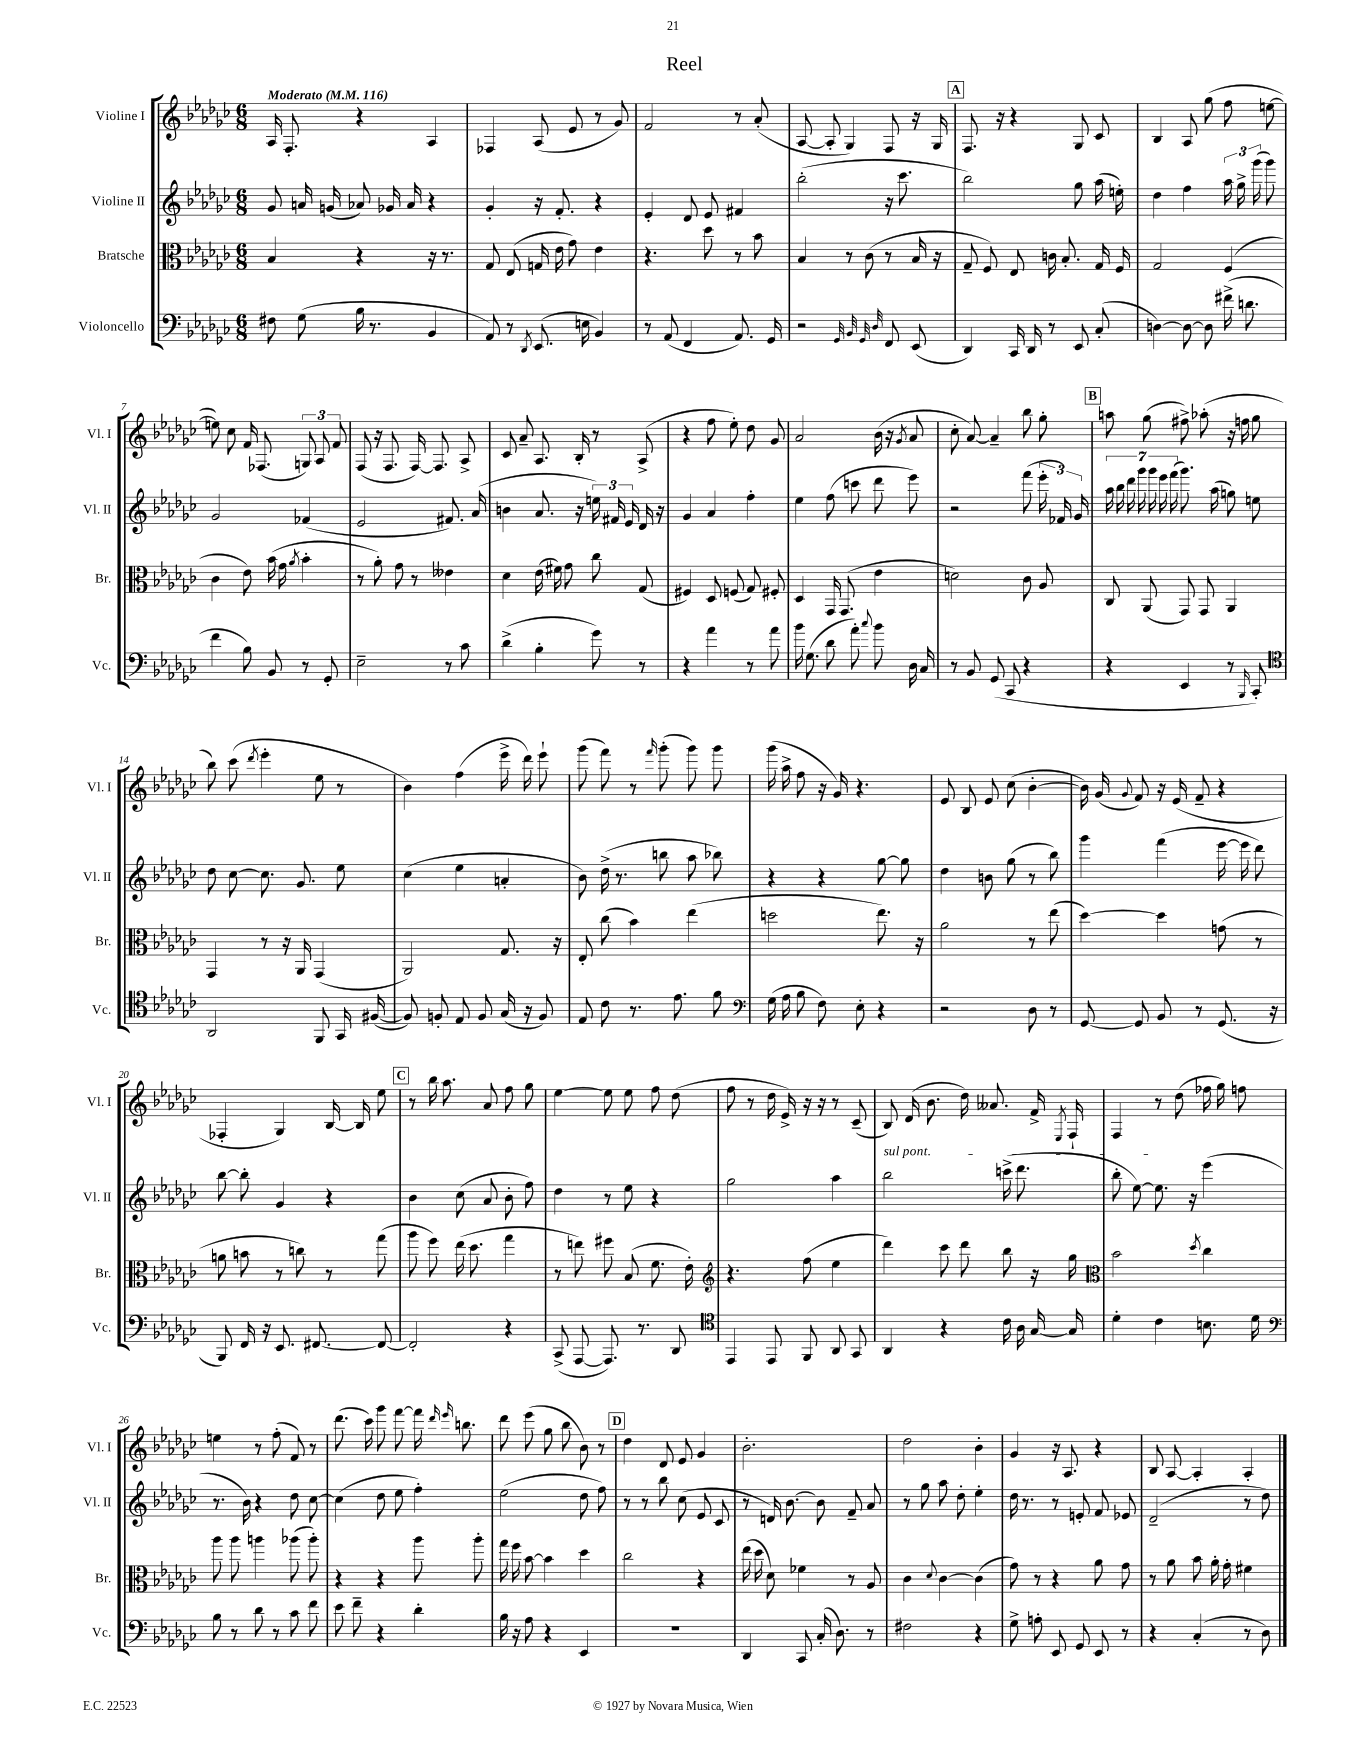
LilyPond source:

\header { title = "Reel" }
<<
\new StaffGroup <<
\new Staff = "s0" \with { instrumentName = "Violine I" shortInstrumentName = "Vl. I" } {
    \clef treble \key ges \major \numericTimeSignature \time 6/8 \tempo "Moderato" 4 = 116
    \autoBeamOff aes16 f8.-. r4 aes4 |
    fes4 aes8( ees'8 r8 ges'8) |
    f'2 r8 aes'8-.( |
    aes8~ aes8-. ges4) f8 r16 ges16 |
    \mark \markup { \box "A" } f8. r16 r4 ges8 ces'8 |
    bes4 aes8 ges''8( f''8 e''8~ |
    e''8) ces''8 f'16 fes8.( \tuplet 3/2 { g8) aes8 f'8 } |
    f8( r16 f8. f16~) f8. aes8-> |
    ces'8 aes'8-- aes8. bes16-. r8 aes8->( |
    r4 f''8 ees''8-.) des''8 ges'8 |
    aes'2 bes'16( r16 \acciaccatura { ges'8 } aes'8 |
    ces''8-. aes'8~) aes'4-- bes''8 ges''8-. |
    \mark \markup { \box "B" } a''8 ges''8( fis''8->) aes''8-.( r16 f''16 ges''8 |
    bes''8) ces'''8( \acciaccatura { des'''8 } ees'''4-. ees''8 r8 |
    bes'4) f''4( ees'''16-> des'''16) ees'''8-! |
    ges'''8( f'''8) r8 \grace { f'''16 } ges'''8-.( ges'''8) ges'''8 |
    ges'''16( aes''16-> f''8 r16 ges'16) r4. |
    ees'8 bes8 ees'8 ces''8( bes'4~-. |
    bes'16) ges'16( \appoggiatura { ges'8 } f'8) r16 ees'16( f'8-- r4 |
    fes4-. ges4) bes16~ bes16 ees''8 |
    \mark \markup { \box "C" } r8 bes''16 aes''8. aes'8 f''8 ges''8 |
    ees''4~ ees''8 ees''8 f''8 des''8( |
    f''8 r8 des''16 ees'16->) r16 r16 r8 ces'8--( |
    bes8) des'16( bes'8. des''16) aeses'8. f'16-> \acciaccatura { ees8 } f16-! |
    f4 r8 des''8( fes''16 ges''16) f''8 |
    e''4 r8 f''8-.( f'8) r8 |
    des'''8.( ces'''16) ges'''8 f'''8~ f'''16 \grace { des'''16 ees'''16 } b''8. |
    des'''8 ees'''8( ges''8 bes''8 bes'8) r8 |
    \mark \markup { \box "D" } des''4 des'8 ees'8 ges'4 |
    bes'2.-. |
    des''2 bes'4-. |
    ges'4 r16 aes8. r4 |
    bes8 aes8~ aes4-. aes4-. \bar "|." |
}
\new Staff = "s1" \with { instrumentName = "Violine II" shortInstrumentName = "Vl. II" } {
    \clef treble \key ges \major \numericTimeSignature \time 6/8
    \autoBeamOff ges'8 a'16 g'16( aes'8) ges'16 aes'16 r4 |
    ges'4-. r16 f'8.-. r4 |
    ees'4-. des'8 ees'8 fis'4 |
    bes''2-.( r16 ces'''8. |
    \mark \markup { \box "A" } bes''2) ges''8 aes''16( e''16-.) |
    des''4 f''4 \tuplet 3/2 { aes''16 ges''16-> ges'''16( } ges'''8) |
    ges'2 fes'4( |
    ees'2 fis'8.) aes'16( |
    b'4 aes'8. r16 \tuplet 3/2 { e''16) fis'16 ees'16 } des'16 r16 |
    ges'4 aes'4 f''4-. |
    ees''4 f''8( c'''8 des'''8 ees'''8) |
    r2 f'''8( \tuplet 3/2 { ees'''16-. fes'16) ges'16 } |
    \mark \markup { \box "B" } \tuplet 7/4 { aes''16 bes''16 des'''16 ges'''16 ges'''16 ees'''16 f'''16( } ges'''8.) aes''16( g''8) e''8 |
    des''8 ces''8~ ces''8. ges'8. ees''8 |
    ces''4( ees''4 a'4-. |
    bes'8) des''16->( r8. b''8 aes''8 bes''8) |
    r4 r4 ges''8~ ges''8 |
    des''4 b'8 ges''8( r8 bes''8) |
    ges'''4 f'''4( ees'''16~ ees'''16 des'''8) |
    bes''8~ bes''8-. ges'4 r4 |
    \mark \markup { \box "C" } bes'4 ces''8( aes'8 bes'8-. f''8) |
    des''4 r8 ees''8 r4 |
    ges''2 aes''4 |
    \once \override TextSpanner.bound-details.left.text = \markup { \italic "sul pont." } bes''2\startTextSpan c'''16->( des'''8. |
    bes''8-. ees''8~) ees''8.\stopTextSpan r16 ees'''4( |
    r8. bes'16) r4 des''8 ces''8~ |
    ces''4( des''8 ees''8 f''4-.) |
    ees''2( des''8 f''8) |
    \mark \markup { \box "D" } r8 r8 bes''8 ces''8( ees'8 ces'8 |
    r8 d'16) bes'8.~ bes'8 f'8-- aes'8 |
    r8 ges''8 aes''8 des''8-. ees''4-. |
    des''16 r8. r8 e'8-. f'8 ees'8 |
    des'2--( r8 des''8) \bar "|." |
}
\new Staff = "s2" \with { instrumentName = "Bratsche" shortInstrumentName = "Br." } {
    \clef alto \key ges \major \numericTimeSignature \time 6/8
    \autoBeamOff bes4 r4 r16 r8. |
    ges8 ees8( g16 ees'16 ges'8) ees'4 |
    r4. des''8 r8 bes'8 |
    bes4 r8 ces'8( r8 bes16 r16 |
    \mark \markup { \box "A" } ges8-- f8) ees8 c'16 bes8.-. ges16 f16 |
    ges2 f4( |
    ces'4 ees'8) bes'16( ges'16 \acciaccatura { aes'8 } bes'4-. |
    r8 aes'8-.) ges'8 r8 eeses'4 |
    des'4 ees'16( fis'16) ges'8 ces''8 ges8( |
    fis4) des8 f8( ges8) fis8-. |
    des4 ges,16 ges,8.( ees'4 |
    d'2) ces'8 aes8 |
    \mark \markup { \box "B" } ces8 aes,8( ges,8) ges,8 aes,4 |
    ges,4 r8 r16 aes,16 ges,4( |
    aes,2) ges8. r16 |
    ees8-. ces''8( bes'4) ees''4( |
    d''2 ees''8.) r16 |
    aes'2 r8 ees''8( |
    des''4~) des''4 g'8( r8 |
    a'8 b'8 r8 c''8) r8 ges''8( |
    \mark \markup { \box "C" } aes''8 f''8) ees''16( des''8. ges''4 |
    r8 e''8) fis''8 bes8( f'8. ees'16-.) |
    \clef treble r4. f''8( ees''4 |
    des'''4) ces'''8 des'''8 bes''8 r16 ges''16 |
    \clef alto bes'2 \acciaccatura { des''8 } ces''4 |
    aes''8 aes''8 a''4 aes''8( aes''8-.) |
    r4 r4 aes''8 aes''8-. |
    ges''16 f''16 bes'8~ bes'4 des''4 |
    \mark \markup { \box "D" } ces''2 r4 |
    ees''16( des''16 des'8) fes'4 r8 aes8 |
    ces'4 \appoggiatura { des'8 } ces'4~ ces'4( |
    ges'8) r8 r4 aes'8 ges'8 |
    r8 aes'8 bes'8 aes'16-. ges'16-. fis'4 \bar "|." |
}
\new Staff = "s3" \with { instrumentName = "Violoncello" shortInstrumentName = "Vc." } {
    \clef bass \key ges \major \numericTimeSignature \time 6/8
    \autoBeamOff fis8 ges8( bes16 r8. bes,4 |
    aes,8) r8 \acciaccatura { des,8 } ees,8.( e16 bes,4) |
    r8 aes,8( f,4 aes,8.) ges,16 |
    r2 \grace { ges,32 bes,32 ges,32 des32 } f,8 ees,8( |
    \mark \markup { \box "A" } des,4) ces,16 des,16 r8 ees,8 ces8-.( |
    d4~) d8~ d8 fis'16->( d'8. |
    f'4 bes8) bes,8 r8 ges,8-. |
    ees2-- r8 ces'8 |
    des'4->( bes4-. ges'8) r8 |
    r4 aes'4 r8 aes'8 |
    bes'16 ges8.( des'8 aes'8-.) \appoggiatura { ces''8 } bes'8 des16 ces16 |
    r8 bes,8 ges,8( ces,8 r4 |
    \mark \markup { \box "B" } r4 ees,4 r8 \grace { bes,,16 } ces,8-.) |
    \clef tenor aes,2 f,8 ges,16 fis16~( |
    fis8) f8-. ees8 f8 ges16( r16 f8) |
    ees8 ces'8 r8. ees'8. f'8 |
    \clef bass ges16( aes16 bes8 f8) ees8-. r4 |
    r2 des8 r8 |
    ges,8~ ges,8 bes,8 r8 ges,8.( r16 |
    bes,,8) f,16 r16 ees,8. fis,8.~ fis,8~ |
    \mark \markup { \box "C" } fis,2-. r4 |
    ces,8->( aes,,8~ aes,,8.) r8. des,8 |
    \clef tenor ees,4 ees,8 f,8 aes,8 ges,8 |
    aes,4 r4 ces'16 aes16 ges16~ ges16 |
    des'4-. ces'4 b8. des'16 |
    \clef bass bes8 r8 des'8 r8 ces'8 f'8 |
    ees'8 f'8-- r4 des'4-. |
    bes16 r16 aes8 r4 ees,4 |
    \mark \markup { \box "D" } R2. |
    des,4 ces,8 ces16-.( des8.) r8 |
    fis2 r4 |
    ges8-> a8-. ees,8 ges,8 ees,8 r8 |
    r4 ces4-.( r8 des8) \bar "|." |
}
>>
>>
